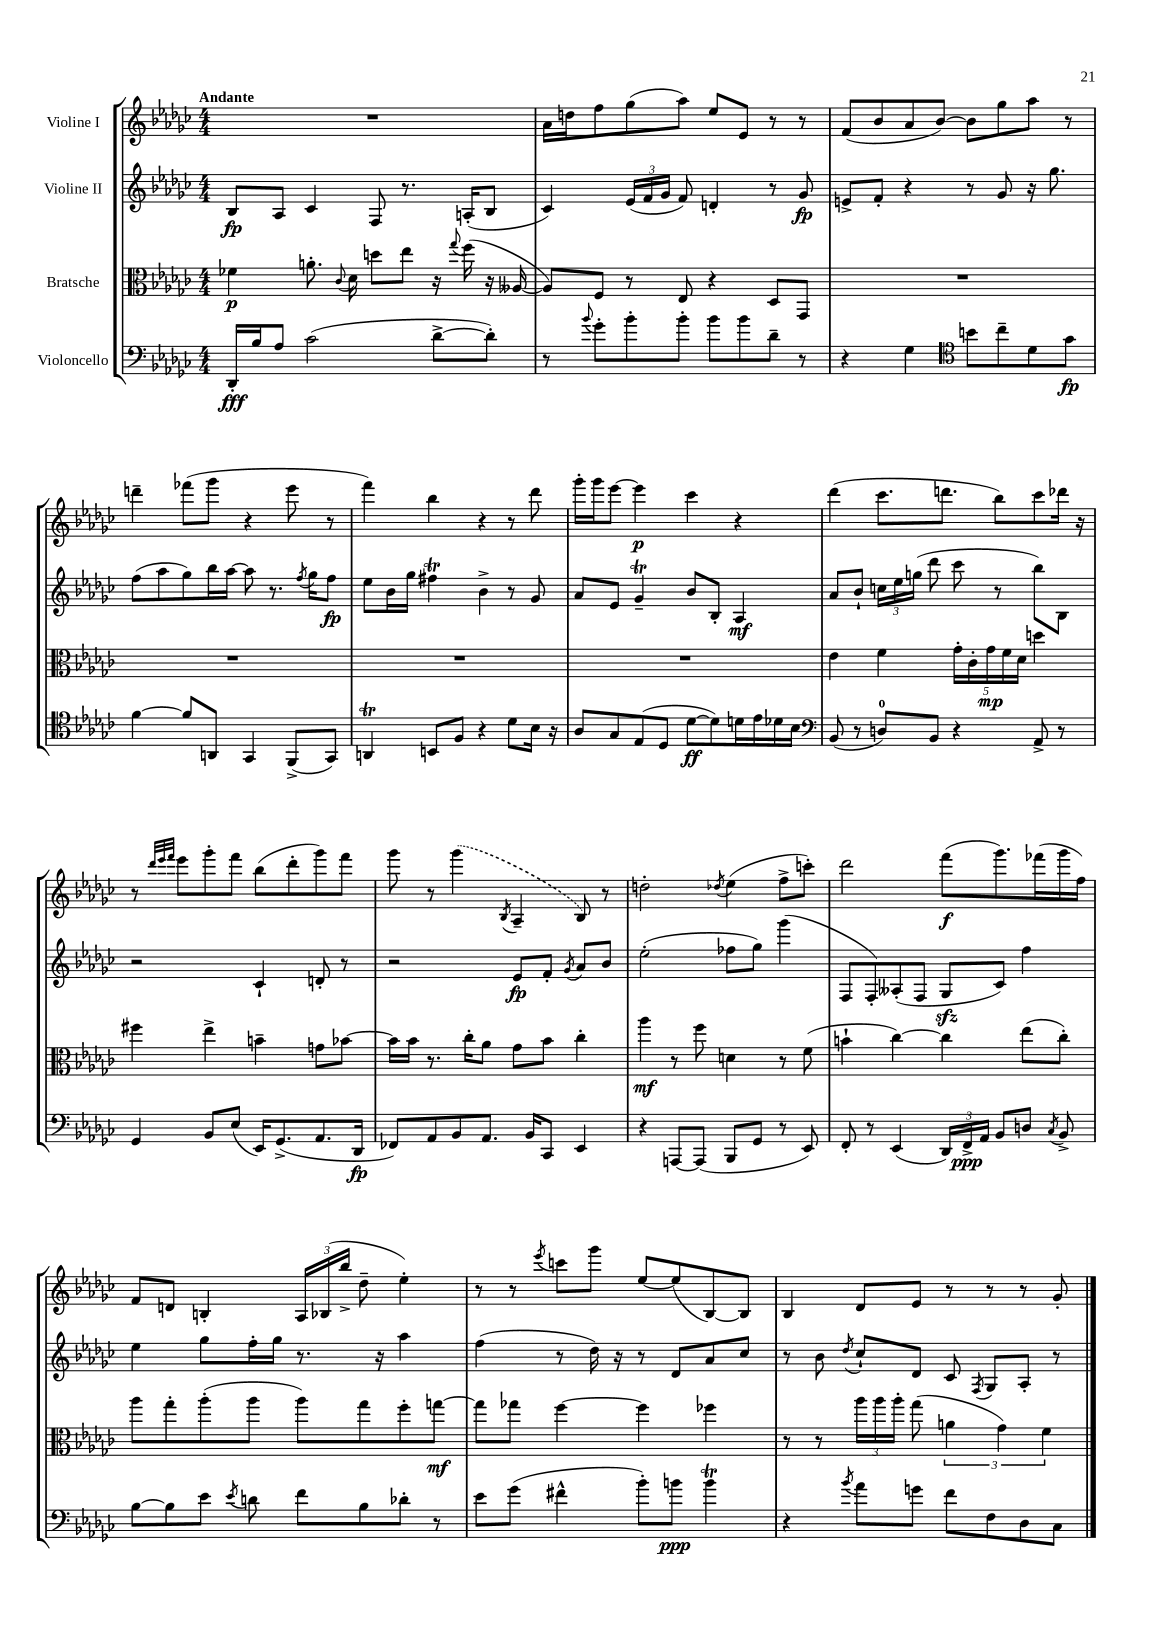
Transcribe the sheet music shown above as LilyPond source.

<<
\new StaffGroup <<
\new Staff = "s0" \with { instrumentName = "Violine I" } {
    \clef treble \key ges \major \numericTimeSignature \time 4/4 \tempo "Andante"
    \autoBeamOff R1 |
    aes'16[ d''16 f''8 ges''8( aes''8]) ees''8[ ees'8] r8 r8 |
    f'8[( bes'8 aes'8 bes'8]~) bes'8[ ges''8 aes''8] r8 |
    d'''4-- fes'''8[( ges'''8] r4 ees'''8 r8 |
    f'''4) bes''4 r4 r8 des'''8 |
    ges'''16[-. ges'''16 ees'''8]~ ees'''4\p ces'''4 r4 |
    des'''4( ces'''8.[ d'''8.] bes''8[) ces'''8 des'''16] r16 |
    r8 \grace { des'''32[ ees'''32 f'''32] } ees'''8[ ges'''8-. f'''8] bes''8[( des'''8-. ges'''8) f'''8] |
    ges'''8 r8 \once \slurDashed ges'''4( \acciaccatura { bes8 } aes4-- bes8) r8 |
    d''2-. \acciaccatura { des''8 } ees''4( f''8[-> c'''8]-.) |
    des'''2 f'''8[\f( ges'''8.) fes'''16( ges'''16 f''16]) |
    f'8[ d'8] b4-. \tuplet 3/2 { aes16[ bes16( bes''16]-> } des''8-- ees''4-.) |
    r8 r8 \acciaccatura { ees'''8 } c'''8[ ges'''8] ees''8[~ ees''8( bes8~) bes8] |
    bes4 des'8[ ees'8] r8 r8 r8 ges'8-. \bar "|." |
}
\new Staff = "s1" \with { instrumentName = "Violine II" } {
    \clef treble \key ges \major \numericTimeSignature \time 4/4
    \autoBeamOff bes8[\fp aes8] ces'4 f8 r8. a16[-.( bes8] |
    ces'4) \tuplet 3/2 { ees'16[( f'16 ges'16] } f'8) d'4-. r8 ges'8\fp |
    e'8[-> f'8]-. r4 r8 ges'8 r16 ges''8. |
    f''8[( aes''8 ges''8) bes''16 aes''16]~ aes''8 r8. \acciaccatura { f''8 } ges''16[ f''8]\fp |
    ees''8[ bes'16 ges''16] fis''4\trill bes'4-> r8 ges'8 |
    aes'8[ ees'8] ges'4--\trill bes'8[ bes8]-. aes4\mf |
    aes'8[ bes'8]-! \tuplet 3/2 { c''16[ ees''16 g''16]( } des'''8 ces'''8 r8 bes''8[) bes8] |
    r2 ces'4-! d'8-. r8 |
    r2 ees'8[\fp f'8]-. \acciaccatura { ges'8 } aes'8[ bes'8] |
    ees''2-.( fes''8[ ges''8]) ges'''4( |
    f8[ f8-.) aeses8-.( f8] ges8[\sfz ces'8]) f''4 |
    ees''4 ges''8[ f''16-. ges''16] r8. r16 aes''4 |
    f''4( r8 des''16) r16 r8 des'8[ aes'8 ces''8] |
    r8 bes'8 \acciaccatura { des''8 } ces''8[-! des'8] ces'8 \acciaccatura { f8 } ges8[ aes8]-. r8 \bar "|." |
}
\new Staff = "s2" \with { instrumentName = "Bratsche" } {
    \clef alto \key ges \major \numericTimeSignature \time 4/4
    \autoBeamOff fes'4\p a'8.-. \appoggiatura { ces'8 } des'16 d''8[ ees''8] r16 \appoggiatura { ges''8 } f''16( r16 aeses16~ |
    aeses8[) f8] r8 ees8 r4 des8[ ges,8] |
    R1 |
    R1 |
    R1 |
    R1 |
    ees'4 f'4 \tuplet 5/4 { ges'16[-. ces'16-. ges'16\mp f'16 des'16] } d''4 |
    fis''4 ees''4-> b'4-- g'8[ bes'8]~ |
    bes'16[ bes'16] r8. ces''16[-. aes'8] ges'8[ bes'8] ces''4-. |
    aes''4\mf r8 f''8 d'4 r8 f'8( |
    b'4-! ces''4~) ces''4 ees''8[( ces''8]-.) |
    aes''8[ ges''8-. aes''8-.( aes''8] aes''8[) ges''8 f''8-. g''8]~\mf |
    g''8[ ges''8] f''4~ f''4 fes''4 |
    r8 r8 \tuplet 3/2 { aes''16[ aes''16 aes''16]-. } ges''8( \tuplet 3/2 { a'4 ges'4) f'4 } \bar "|." |
}
\new Staff = "s3" \with { instrumentName = "Violoncello" } {
    \clef bass \key ges \major \numericTimeSignature \time 4/4
    \autoBeamOff des,16[-.\fff bes16 aes8] ces'2( des'8[~-> des'8]-.) |
    r8 \appoggiatura { bes'8 } ges'8[-. bes'8-. bes'8]-. bes'8[ bes'8 des'8]-- r8 |
    r4 ges4 \clef tenor b'8[ ces''8-- des'8 ges'8]\fp |
    f'4~ f'8[ a,8] ges,4 f,8[->( ges,8]) |
    a,4\trill b,8[ f8] r4 des'8[ bes16] r16 |
    aes8[ ges8 ees8( des8] des'8[~\ff des'8) d'16 ees'16 des'16 bes16] |
    \clef bass bes,8( r8 d8[-0) bes,8] r4 aes,8-> r8 |
    ges,4 bes,8[ ees8]( ees,16[) ges,8.->( aes,8. des,16]\fp |
    fes,8[) aes,8 bes,8 aes,8.] bes,16[ ces,8] ees,4 |
    r4 a,,8[~ a,,8]( bes,,8[ ges,8] r8 ees,8) |
    f,8-. r8 ees,4( \tuplet 3/2 { des,16[) f,16->\ppp aes,16] } bes,8[ d8] \acciaccatura { ces8 } bes,8-> |
    bes8[~ bes8 ees'8] \acciaccatura { ees'8 } d'8 f'8[ bes8 des'8]-. r8 |
    ees'8[ ges'8]( fis'4-^ bes'8[-.) b'8]\ppp b'4\trill |
    r4 \acciaccatura { bes'8 } aes'8[ g'8] f'8[ f8 des8 ces8] \bar "|." |
}
>>
>>
\layout { \context { \Score \remove "Bar_number_engraver" } }
